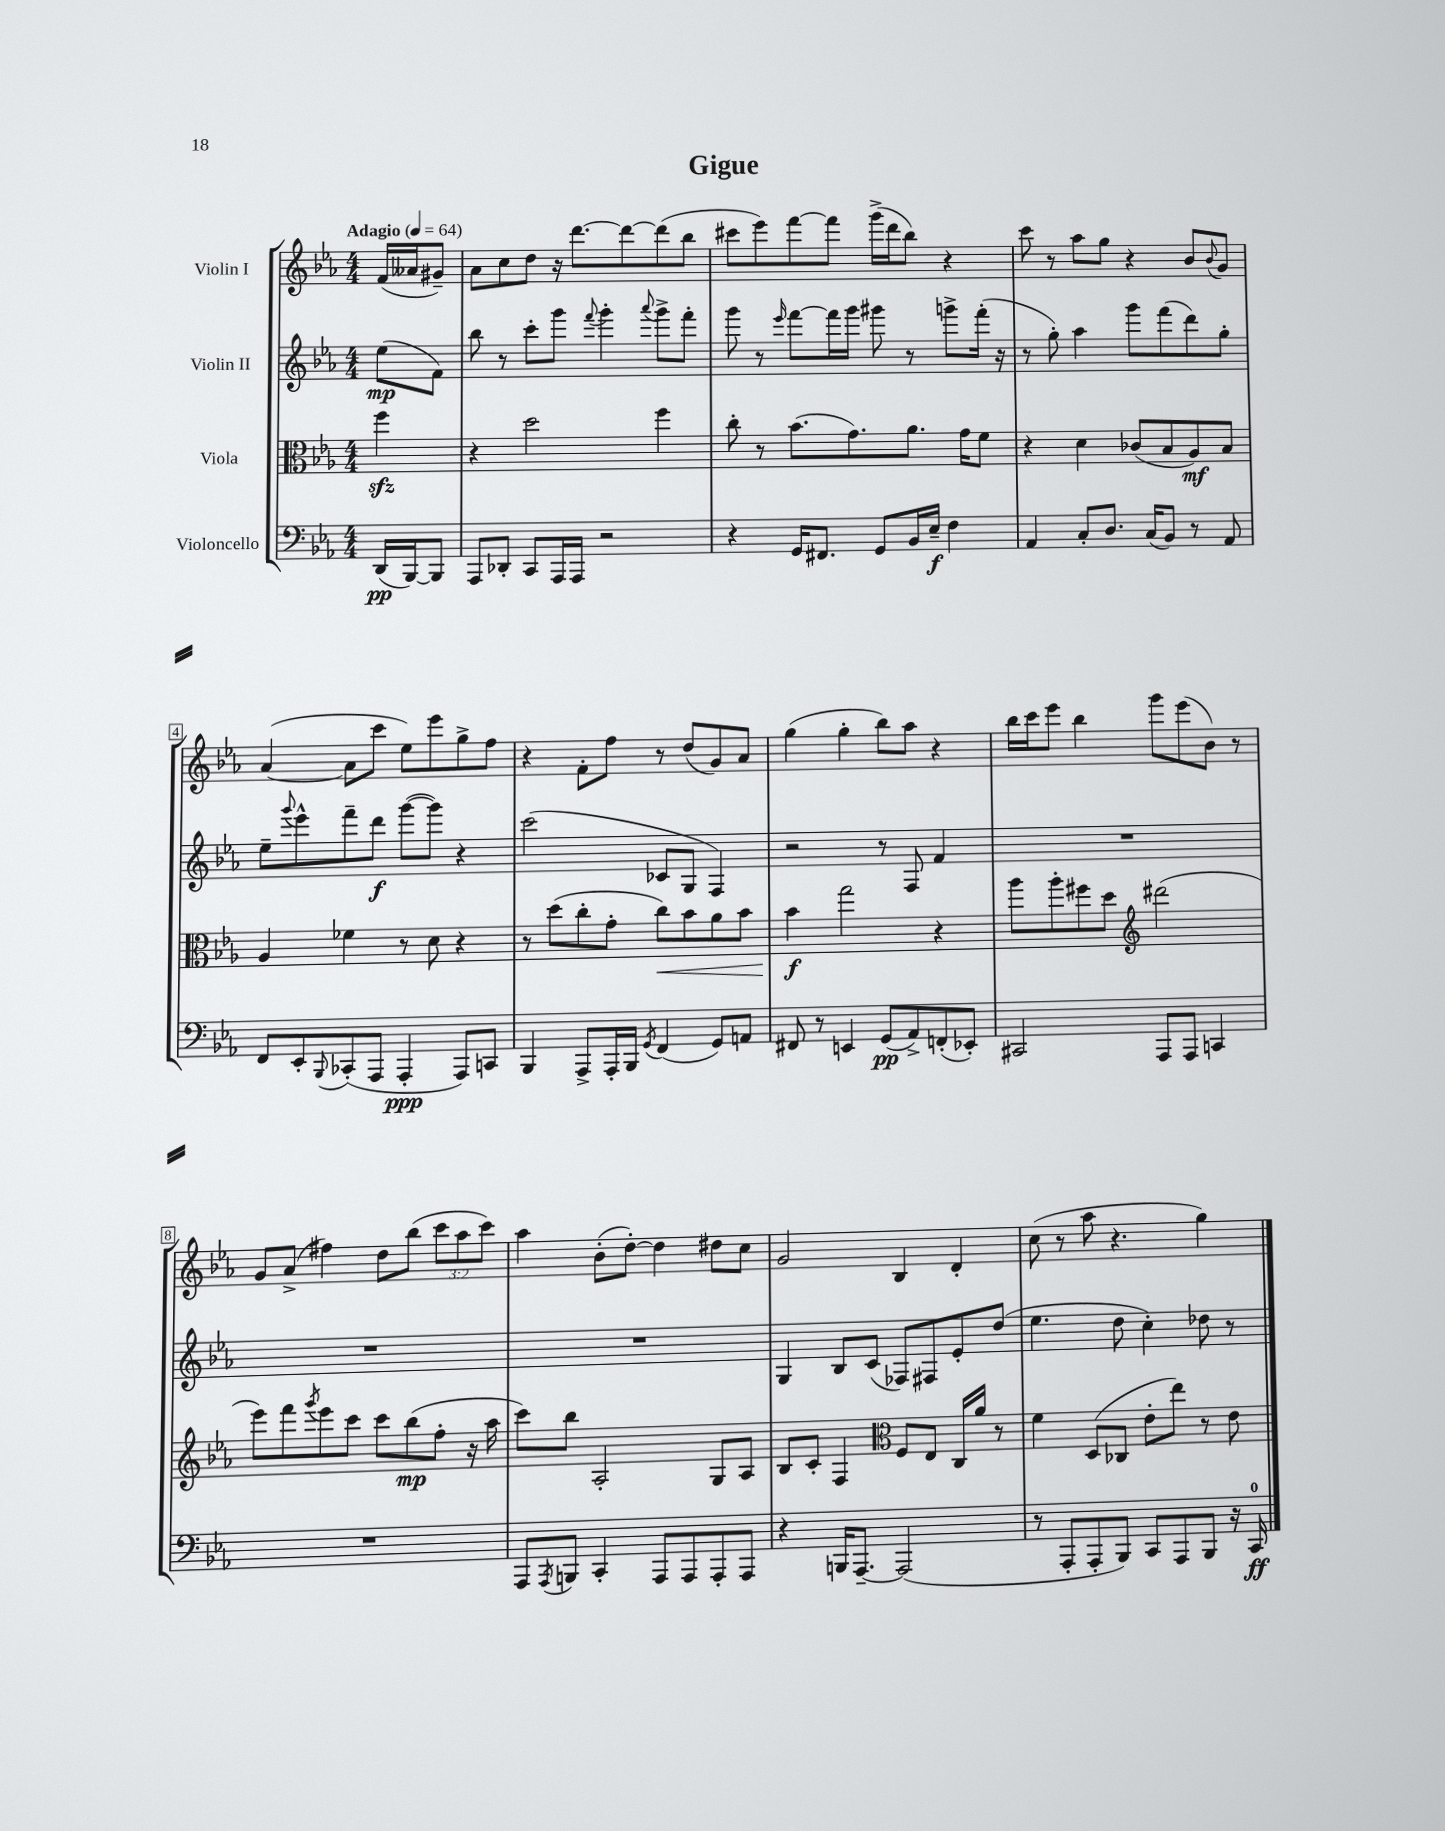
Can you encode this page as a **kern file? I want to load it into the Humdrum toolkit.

**kern	**dynam	**kern	**dynam	**kern	**dynam	**kern
*part4	*part4	*part3	*part3	*part2	*part2	*part1
*staff4	*staff4	*staff3	*staff3	*staff2	*staff2	*staff1
*I"Violoncello	*	*I"Viola	*	*I"Violin II	*	*I"Violin I
*clefF4	*	*clefC3	*	*clefG2	*	*clefG2
*k[b-e-a-]	*	*k[b-e-a-]	*	*k[b-e-a-]	*	*k[b-e-a-]
*M4/4	*	*M4/4	*	*M4/4	*	*M4/4
*MM64	*	*MM64	*	*MM64	*	*MM64
=	=	=	=	=	=	=
!	!	!	!	!	!	!LO:TX:a:B:t=Adagio
(16DD/LL	pp	4ffzz\	.	(8ee-\L	mp	(16f/LL
[16BBB-/J)	.	.	.	.	.	16a--X/J
8BBB-/J]	.	.	.	8f\J)	.	8g#X~/J)
=1	=1	=1	=1	=1	=1	=1
8AAA-/L	.	4r	.	8bb-\	.	8a-\L
8DD-X'/J	.	.	.	8r	.	8cc\
8CC/L	.	2dd\	.	8ccc'\L	.	8dd\J
16AAA-/L	.	.	.	8ggg\J	.	16r
16AAA-/JJ	.	.	.	.	.	[8.ddd\L
.	.	.	.	8qqfff/	.	.
2r	.	.	.	4ggg'\	.	.
.	.	.	.	.	.	8ddd\_
.	.	.	.	8qqaaa-/	.	.
.	.	4ff\	.	8ggg^\L	.	(8ddd\]
.	.	.	.	8fff'\J	.	8bb-\J
=2	=2	=2	=2	=2	=2	=2
4r	.	8cc'\	.	8ggg\	.	8ccc#X\L
.	.	8r	.	8r	.	8eee-\)
.	.	.	.	16qqeee-/	.	.
16GG/KL	.	(8.b-\L	.	[8fff\L	.	[8fff\
8.FF#X/J	.	.	.	.	.	.
.	.	.	.	16fff\L]	.	8fff\J]
.	.	8.g\)	.	16ggg\JJ	.	.
8GG/L	.	.	.	8ggg#X\	.	(16ggg^\LL
.	.	.	.	.	.	16ddd\J
16BB-/L	.	8.a-\J	.	8r	.	8bb-\J)
16E-~/JJ	f	.	.	.	.	.
4F\	.	.	.	8gggn^\L	.	4r
.	.	16g\KL	.	.	.	.
.	.	8f\J	.	(16fff'\Jk	.	.
.	.	.	.	16r	.	.
=3	=3	=3	=3	=3	=3	=3
4AA-/	.	4r	.	8r	.	8ccc\
.	.	.	.	8gg'\)	.	8r
8C'/L	.	4d\	.	4aa-\	.	8aa-\L
8.D/J	.	.	.	.	.	8gg\J
.	.	(8c-X/L	.	8ggg\L	.	4r
(16C/KL	.	.	.	.	.	.
8BB-/J)	.	8B-/	.	(8fff\	.	.
8r	.	8A-/)	mf	8ddd\)	.	8b-/L
.	.	.	.	.	.	8qqb-/
8AA-/	.	8B-/J	.	8gg'\J	.	8g/J
!!LO:LB:g=z
=4	=4	=4	=4	=4	=4	=4
8FF/L	.	4A-/	.	8ee-~\L	.	([4a-/
.	.	.	.	8qqggg/	.	.
8EE-'/	.	.	.	8eee-^^\	.	.
8qqBBB-/	.	.	.	.	.	.
(8CC-X'/	.	4f-X\	.	8fff~\	.	8a-\L]
8AAA-/J	.	.	.	8ddd\J	f	8ccc\J
4AAA-'/	ppp	8r	.	([8ggg\L	.	8ee-\L)
.	.	8d\	.	8ggg\J])	.	8eee-\
8AAA-/L)	.	4r	.	4r	.	8gg^\
8CCn/J	.	.	.	.	.	8ff\J
=5	=5	=5	=5	=5	=5	=5
4BBB-/	.	8r	.	(2ccc\	.	4r
.	.	(8dd\L	.	.	.	.
8AAA-^/L	.	8cc'\	.	.	.	8f'\L
16AAA-'/L	.	8g'\J	.	.	.	8ff\J
16BBB-/JJ	.	.	.	.	.	.
8qGG/	.	.	.	.	.	.
!	!	!	!LO:HP:b	!	!	!
(4FF/	.	8cc\L)	<	8c-X/L	.	8r
.	.	8b-\	.	8G/J	.	(8dd/L
8GG/L)	.	8a-\	.	4F/)	.	8g/)
8AAn/J	.	8b-\J	.	.	.	8a-/J
=6	=6	=6	=6	=6	=6	=6
8FF#X/	.	4b-\	f	2r	.	(4gg\
8r	.	.	.	.	.	.
4EEn/	.	2gg\	[	.	.	4gg'\
(8GG/L	pp	.	.	8r	.	8bb-\L)
8AA-^/)	.	.	.	8F/	.	8aa-\J
(8FFn'/	.	4r	.	4f/	.	4r
8EE-X'/J)	.	.	.	.	.	.
=7	=7	=7	=7	=7	=7	=7
2CC#X/	.	8aa-\L	.	1r	.	16bb-\LL
.	.	.	.	.	.	16ccc\J
.	.	8aa-'\	.	.	.	8eee-\J
.	.	8ff#X\	.	.	.	4bb-\
.	.	8dd\J	.	.	.	.
*	*	*clefG2	*	*	*	*
8AAA-/L	.	(2ddd#X\	.	.	.	8ggg\L
8AAA-/J	.	.	.	.	.	(8eee-\
4CCn/	.	.	.	.	.	8b-\J)
.	.	.	.	.	.	8r
!!LO:LB:g=z
=8	=8	=8	=8	=8	=8	=8
1r	.	8eee-\L)	.	1r	.	8g/L
.	.	8fff\	.	.	.	(8a-^/J
.	.	8qggg/	.	.	.	.
.	.	8eee-\	.	.	.	4ff#X\)
.	.	8ccc\J	.	.	.	.
.	.	8ccc\L	.	.	.	8dd\L
.	.	(8bb-\	mp	.	.	(8bb-\J
.	.	8ff'\J	.	.	.	12ccc\L
.	.	.	.	.	.	12aa-\
.	.	16r	.	.	.	.
.	.	.	.	.	.	12ccc\J)
.	.	16aa-\	.	.	.	.
=9	=9	=9	=9	=9	=9	=9
8AAA-/L	.	8ccc\L)	.	1r	.	4aa-\
8qAAA-/	.	.	.	.	.	.
8BBBn/J	.	8bb-\J	.	.	.	.
4CC'/	.	2A-'/	.	.	.	(8b-'\L
.	.	.	.	.	.	[8dd'\J)
8AAA-/L	.	.	.	.	.	4dd\]
8AAA-/	.	.	.	.	.	.
8AAA-'/	.	8G/L	.	.	.	8dd#X\L
8AAA-/J	.	8A-/J	.	.	.	8cc\J
=10	=10	=10	=10	=10	=10	=10
4r	.	8B-/L	.	4G/	.	2g/
.	.	8c'/J	.	.	.	.
16BBBn/KL	.	4F/	.	8B-/L	.	.
[8.AAA-~/J	.	.	.	.	.	.
.	.	.	.	(8c/J	.	.
*	*	*clefC3	*	*	*	*
(2AAA-/]	.	8F/L	.	8F-X/L)	.	4B-/
.	.	8E-/J	.	8F#X/	.	.
.	.	16C/LL	.	8e-'/	.	4d'/
.	.	16a-/JJ	.	.	.	.
.	.	8r	.	(8dd/J	.	.
=11	=11	=11	=11	=11	=11	=11
8r	.	4f\	.	4.ee-\	.	(8cc\
8AAA-'/L	.	.	.	.	.	8r
8AAA-'/	.	(8D/L	.	.	.	8aa-\
8BBB-/J)	.	8C-X/J	.	8dd\	.	4.r
8CC/L	.	8e-'\L	.	4cc'\)	.	.
8AAA-/	.	8ee-\J)	.	.	.	.
8BBB-/J	.	8r	.	8dd-X\	.	4gg\)
16r	.	8e-\	.	8r	.	.
16CC/	ff	.	.	.	.	.
==	==	==	==	==	==	==
*-	*-	*-	*-	*-	*-	*-
